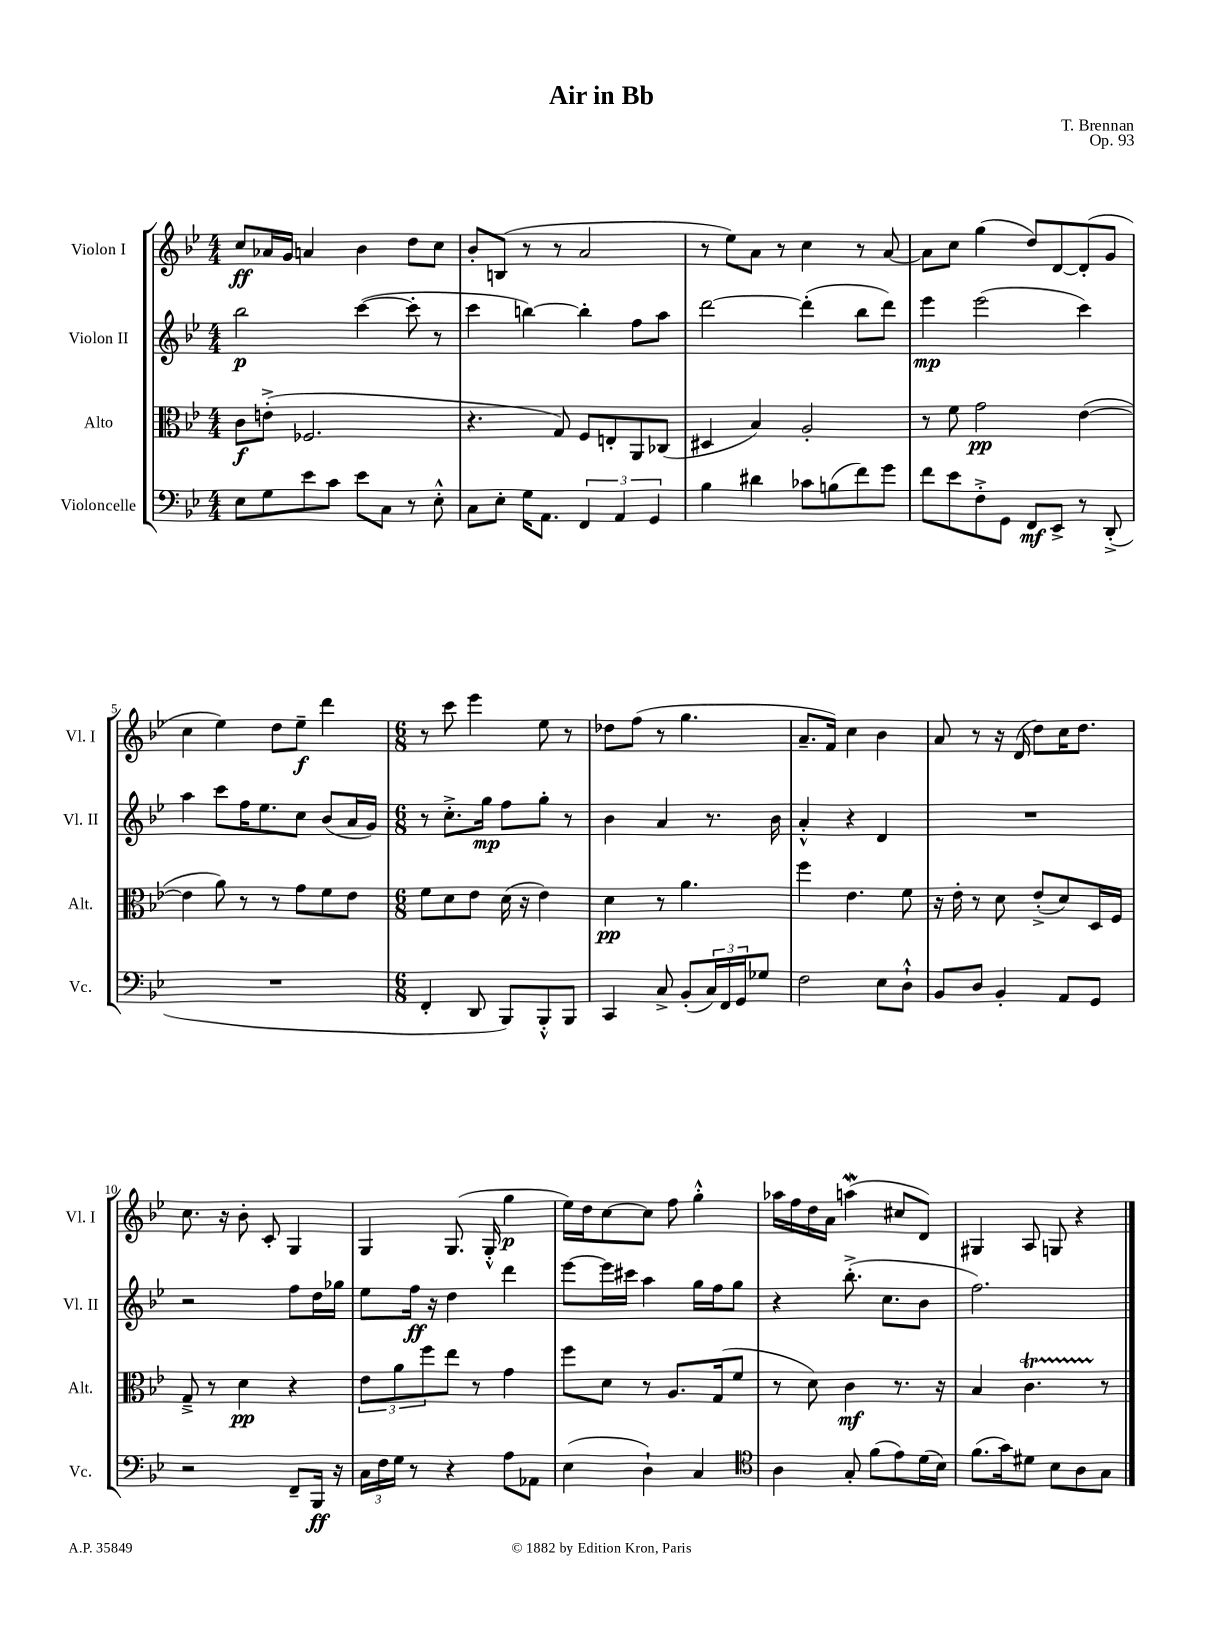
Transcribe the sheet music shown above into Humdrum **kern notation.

**kern	**kern	**kern	**kern
*staff4	*staff3	*staff2	*staff1
*clefF4	*clefC3	*clefG2	*clefG2
*k[b-e-]	*k[b-e-]	*k[b-e-]	*k[b-e-]
*M4/4	*M4/4	*M4/4	*M4/4
8E-	8c	2bb-	8cc
8G	(8e'^	.	16a-
.	.	.	16g
8e-	2.F-	.	4a
8c	.	.	.
8e-	.	([4ccc	4b-
8C	.	.	.
8r	.	8ccc']	8dd
8E-'^^	.	8r	8cc
=	=	=	=
8C	4.r	4ccc	8b-'
8E-'	.	.	(8B
16G	.	[4bb)	8r
8.AA	.	.	.
.	8G)	.	8r
6FF	8F	4bb']	2a
.	8E'	.	.
6AA	.	.	.
.	8AA	8ff	.
6GG	.	.	.
.	(8C-	8aa	.
=	=	=	=
4B-	4D#	[2ddd	8r
.	.	.	8ee-)
4d#	4B-)	.	8a
.	.	.	8r
8c-	2A'	(4ddd']	4cc
(8B	.	.	.
8f)	.	8bb-	8r
8g	.	8ddd)	[8a
=	=	=	=
8f	8r	4eee-	8a]
8e-	8f	.	8cc
8F'^	2g	(2eee-	(4gg
8GG	.	.	.
8FF	.	.	8dd)
8EE-^	.	.	[8d
8r	([4e-	4ccc)	(8d']
(8DD'^	.	.	8g
=	=	=	=
1r	4e-]	4aa	4cc
.	8a)	8ccc	4ee-)
.	8r	16ff	.
.	.	8.ee-	.
.	8r	.	8dd
.	8g	8cc	8ee-~
.	8f	(8b-	4ddd
.	8e-	16a	.
.	.	16g)	.
=	=	=	=
*M6/8	*M6/8	*M6/8	*M6/8
4FF'	8f	8r	8r
.	8d	8.cc'^	8ccc
8DD	8e-	.	4eee-
.	.	16gg	.
8BBB-)	(16d	8ff	.
.	16r	.	.
8BBB-'^^	4e-)	8gg'	8ee-
8BBB-	.	8r	8r
=	=	=	=
4CC	4d	4b-	8dd-
.	.	.	(8ff
8C^	8r	4a	8r
(8BB-'	4.a	.	4.gg
24C)	.	8.r	.
24FF	.	.	.
24GG	.	.	.
8G-	.	.	.
.	.	16b-	.
=	=	=	=
2F	4ff	4a'^^	8.a~
.	.	.	16f)
.	4.e-	4r	4cc
8E-	.	4d	4b-
8D`^^	8f	.	.
=	=	=	=
8BB-	16r	2.r	8a
.	16e-'	.	.
8D	8r	.	8r
4BB-'	8d	.	16r
.	.	.	(16d
.	(8e-'^	.	8dd)
8AA	8d)	.	16cc
.	.	.	8.dd
8GG	16D	.	.
.	16F	.	.
=	=	=	=
2r	8G~^	2r	8.cc
.	8r	.	.
.	.	.	16r
.	4d	.	8b-'
.	.	.	8c'
8FF~	4r	8ff	4G
16BBB-	.	16dd	.
16r	.	16gg-	.
=	=	=	=
24C	12e-	8ee-	4G
24F	.	.	.
24G	12a	.	.
8r	.	16ff	.
.	12ff	.	.
.	.	16r	.
4r	8ee-	4dd	(8.G
.	8r	.	.
.	.	.	16G'^^
8A	4g	4ddd	4gg
8AA-	.	.	.
=	=	=	=
(4E-	8ff	[8eee-	16ee-)
.	.	.	16dd
.	8d	16eee-]	[8cc
.	.	16ccc#	.
4D`)	8r	4aa	8cc]
.	8.A	.	8ff
4C	.	16gg	4gg'^^
.	(16G	16ff	.
.	8f	8gg	.
=	=	=	=
*clefC4	*	*	*
4A	8r	4r	16aa-
.	.	.	16ff
.	8d)	.	16dd
.	.	.	16a
8G'	4c	(8.bb-'^	(4aa
(8f	.	.	.
.	.	8.cc	.
8e-)	8.r	.	8cc#
(16d	.	8b-	8d)
16B-)	16r	.	.
=	=	=	=
(8.f	4B-	2.ff)	4G#
16g)	.	.	.
8d#	4.c	.	8A
8B-	.	.	8G
8A	.	.	4r
8G	8r	.	.
==	==	==	==
*-	*-	*-	*-
